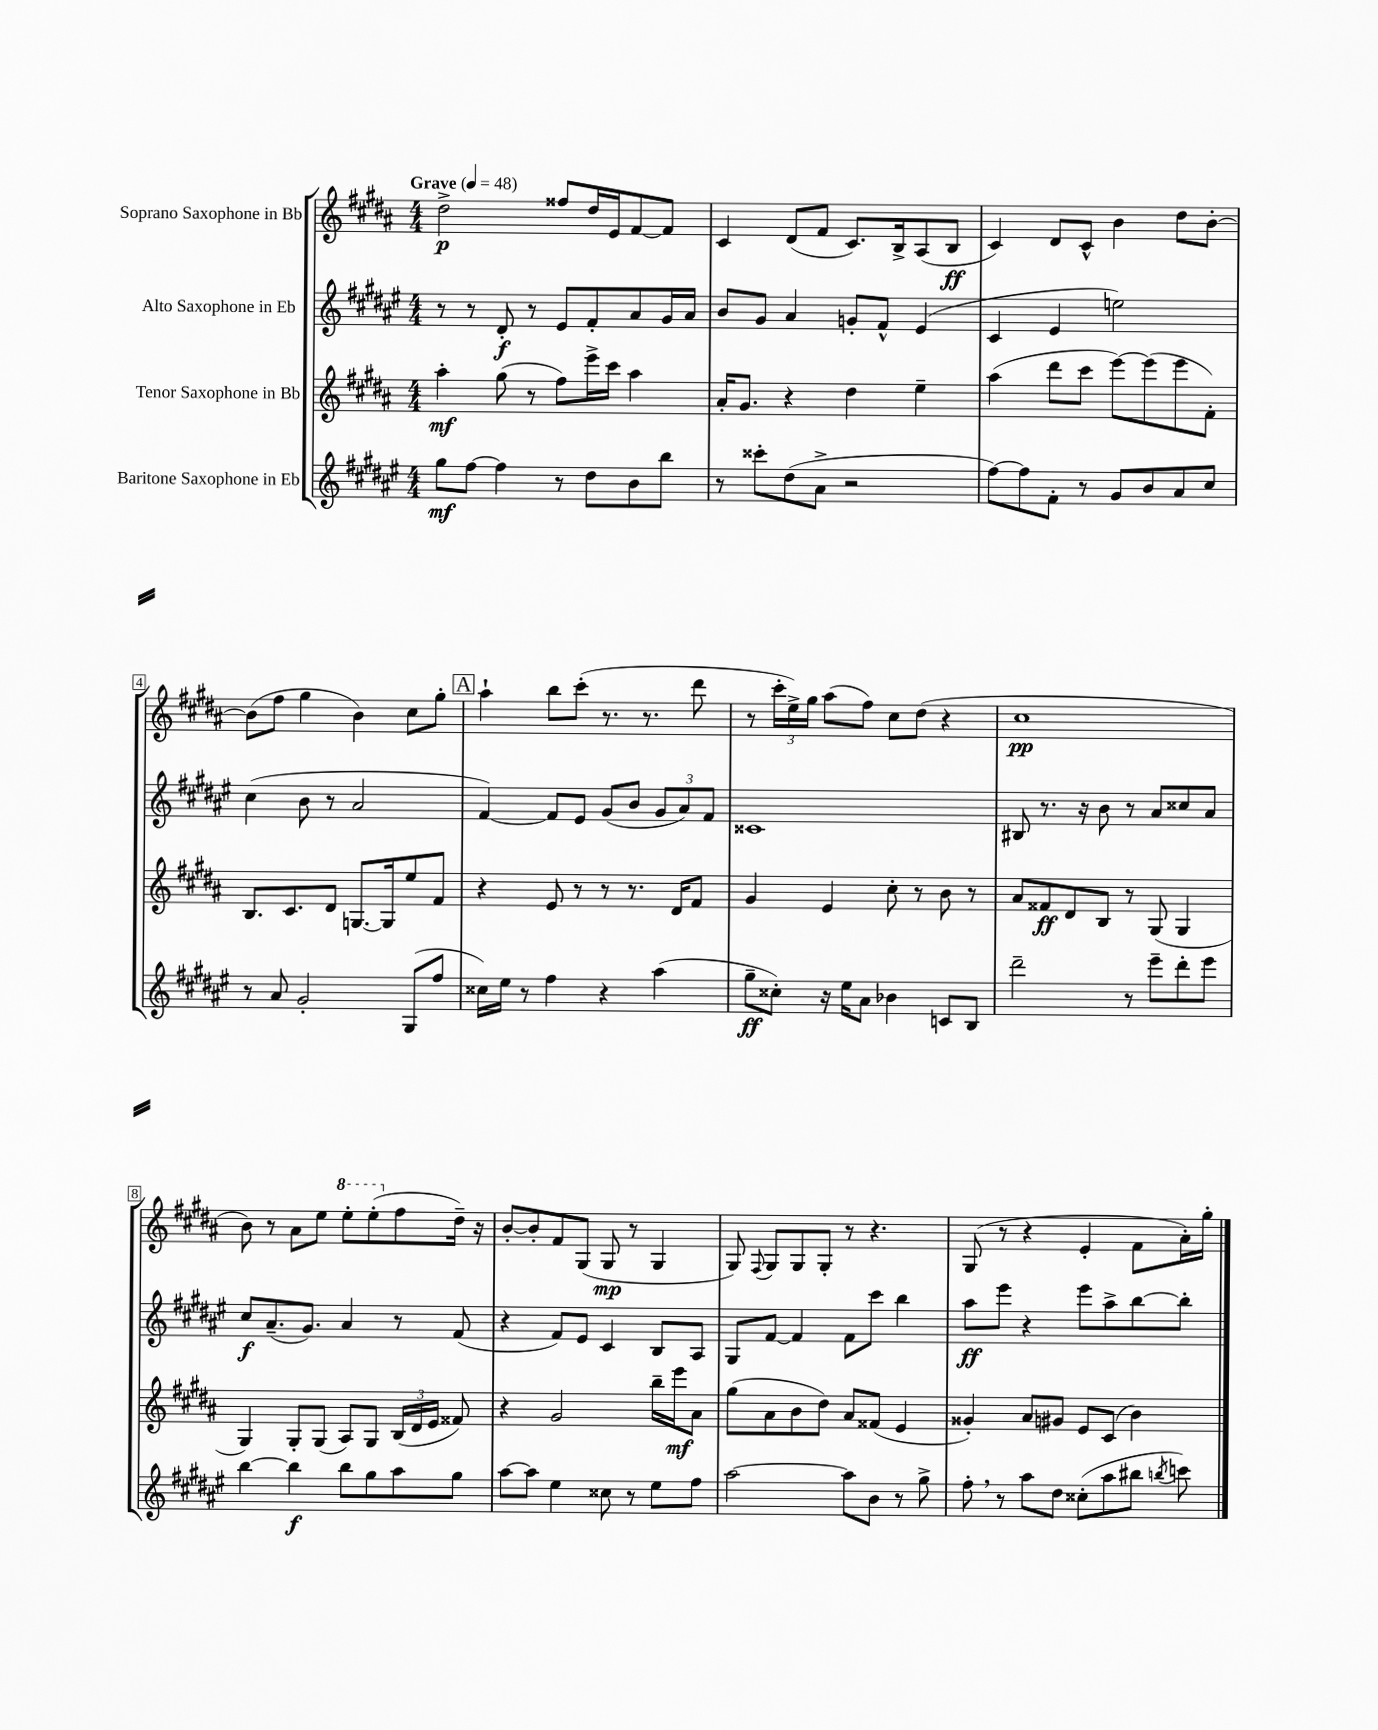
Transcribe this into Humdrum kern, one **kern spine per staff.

**kern	**dynam	**kern	**dynam	**kern	**dynam	**kern	**dynam
*part4	*part4	*part3	*part3	*part2	*part2	*part1	*part1
*staff4	*staff4	*staff3	*staff3	*staff2	*staff2	*staff1	*staff1
*I"Baritone Saxophone in Eb	*	*I"Tenor Saxophone in Bb	*	*I"Alto Saxophone in Eb	*	*I"Soprano Saxophone in Bb	*
*clefG2	*	*clefG2	*	*clefG2	*	*clefG2	*
*k[f#c#g#d#a#e#]	*	*k[f#c#g#d#a#]	*	*k[f#c#g#d#a#e#]	*	*k[f#c#g#d#a#]	*
*M4/4	*	*M4/4	*	*M4/4	*	*M4/4	*
*MM48	*	*MM48	*	*MM48	*	*MM48	*
=1	=1	=1	=1	=1	=1	=1	=1
!	!	!	!	!	!	!LO:TX:a:B:t=Grave	!
8gg#\L	mf	4aa#'\	mf	8r	.	2dd#^\	p
[8ff#\J	.	.	.	8r	.	.	.
4ff#\]	.	(8gg#\	.	8d#'/	f	.	.
.	.	8r	.	8r	.	.	.
8r	.	8ff#\L)	.	8e#/L	.	8ff##X/L	.
8dd#\L	.	16eee^\L	.	8f#'/	.	16dd#/L	.
.	.	16ccc#\JJ	.	.	.	16e/J	.
8b\	.	4aa#\	.	8a#/	.	[8f#/	.
8bb\J	.	.	.	16g#/L	.	8f#/J]	.
.	.	.	.	16a#/JJ	.	.	.
=2	=2	=2	=2	=2	=2	=2	=2
8r	.	16a#'/KL	.	8b/L	.	4c#/	.
.	.	8.g#/J	.	.	.	.	.
8ccc##X'\L	.	.	.	8g#/J	.	.	.
(8dd#\	.	4r	.	4a#/	.	(8d#/L	.
8a#^\J	.	.	.	.	.	8f#/J	.
2r	.	4dd#\	.	8gn'/L	.	8.c#/L)	.
.	.	.	.	8f#^^/J	.	.	.
.	.	.	.	.	.	16B^/k	.
.	.	4ee~\	.	(4e#/	.	(8A#/	.
.	.	.	.	.	.	8B/J	ff
=3	=3	=3	=3	=3	=3	=3	=3
[8ff#\L)	.	(4aa#\	.	4c#/	.	4c#/)	.
8ff#\]	.	.	.	.	.	.	.
8f#'\J	.	8ddd#\L	.	4e#/	.	8d#/L	.
8r	.	8ccc#\J	.	.	.	8c#^^/J	.
8g#/L	.	[8eee\L)	.	2een\)	.	4b\	.
8b/	.	(8eee\]	.	.	.	.	.
8a#/	.	8eee\	.	.	.	8dd#\L	.
8cc#/J	.	8f#'\J)	.	.	.	[8b'\J	.
!!LO:LB:g=z
=4	=4	=4	=4	=4	=4	=4	=4
8r	.	8.B/L	.	(4cc#\	.	(8b\L]	.
8a#/	.	.	.	.	.	8ff#\J	.
.	.	8.c#/	.	.	.	.	.
2g#'/	.	.	.	8b\	.	4gg#\	.
.	.	8d#/J	.	8r	.	.	.
.	.	[8.Gn/L	.	2a#/	.	4b\)	.
.	.	16G/k]	.	.	.	.	.
(8G#/L	.	8ee/	.	.	.	8cc#\L	.
8ff#/J	.	8f#/J	.	.	.	8gg#'\J	.
!!LO:REH:place=s1:t=A
=5	=5	=5	=5	=5	=5	=5	=5
16cc##X\LL)	.	4r	.	[4f#/)	.	4aa#`\	.
16ee#\JJ	.	.	.	.	.	.	.
8r	.	.	.	.	.	.	.
4ff#\	.	8e/	.	8f#/L]	.	8bb\L	.
.	.	8r	.	8e#/J	.	(8ccc#'\J	.
4r	.	8r	.	(8g#/L	.	8.r	.
.	.	8.r	.	8b/J	.	.	.
.	.	.	.	.	.	8.r	.
(4aa#\	.	.	.	12g#/L	.	.	.
.	.	16d#/KL	.	.	.	.	.
.	.	.	.	12a#/)	.	.	.
.	.	8f#/J	.	.	.	8ddd#\	.
.	.	.	.	12f#/J	.	.	.
=6	=6	=6	=6	=6	=6	=6	=6
8gg#~\L	ff	4g#/	.	1c##X	.	8r	.
8cc##X'\J)	.	.	.	.	.	24ccc#'\LL	.
.	.	.	.	.	.	24ee^\)	.
.	.	.	.	.	.	24gg#\JJ	.
16r	.	4e/	.	.	.	(8aa#\L	.
16ee#\KL	.	.	.	.	.	.	.
8a#\J	.	.	.	.	.	8ff#\J)	.
4b-X\	.	8cc#'\	.	.	.	8cc#\L	.
.	.	8r	.	.	.	(8dd#\J	.
8cn/L	.	8b\	.	.	.	4r	.
8B/J	.	8r	.	.	.	.	.
=7	=7	=7	=7	=7	=7	=7	=7
2ddd#~\	.	8a#/L	.	8B#X/	.	1cc#	pp
.	.	8f##X/	ff	8.r	.	.	.
.	.	8d#/	.	.	.	.	.
.	.	.	.	16r	.	.	.
.	.	8B/J	.	8b\	.	.	.
8r	.	8r	.	8r	.	.	.
8eee#~\L	.	(8G#/	.	8a#/L	.	.	.
8ddd#'\	.	4G#/	.	8cc##X/	.	.	.
8eee#\J	.	.	.	8a#/J	.	.	.
!!LO:LB:g=z
=8	=8	=8	=8	=8	=8	=8	=8
[4bb\	.	4G#/)	.	8cc#/L	f	8b\)	.
.	.	.	.	(8.a#~/	.	8r	.
4bb\]	f	8G#'/L	.	.	.	8a#\L	.
.	.	.	.	8.g#/J)	.	.	.
.	.	(8G#/J	.	.	.	8ee\J	.
*	*	*	*	*	*	*8va	*
8bb\L	.	8A#/L)	.	4a#/	.	8eee'\L	.
8gg#\	.	8G#/J	.	.	.	(8eee'\	.
*	*	*	*	*	*	*X8va	*
8aa#\	.	(24B/LL	.	8r	.	8ff#\	.
.	.	24d#/	.	.	.	.	.
.	.	24e/JJ	.	.	.	.	.
8gg#\J	.	8f##X/)	.	(8f#/	.	16dd#~\Jk)	.
.	.	.	.	.	.	16r	.
=9	=9	=9	=9	=9	=9	=9	=9
[8aa#\L	.	4r	.	4r	.	[8b'/L	.
8aa#\J]	.	.	.	.	.	8b'/]	.
4ee#\	.	2g#/	.	8f#/L)	.	8f#/	.
.	.	.	.	8e#/J	.	(8G#/J	.
8cc##X\	.	.	.	4c#/	.	8G#/	mp
8r	.	.	.	.	.	8r	.
8ee#\L	.	16bb~\LL	.	8B/L	.	4G#/	.
.	.	16eee\J	mf	.	.	.	.
8ff#\J	.	8a#\J	.	8A#/J	.	.	.
=10	=10	=10	=10	=10	=10	=10	=10
[2aa#\	.	(8gg#\L	.	8G#/L	.	8G#/)	.
.	.	.	.	.	.	8qqF#/	.
.	.	8a#\	.	[8f#/J	.	8G#/L	.
.	.	8b\	.	4f#/]	.	8G#/	.
.	.	8dd#\J)	.	.	.	8G#'/J	.
8aa#\L]	.	8a#/L	.	8f#\L	.	8r	.
8b\J	.	(8f##X/J	.	8ccc#\J	.	4.r	.
8r	.	4e/	.	4bb\	.	.	.
8gg#^\	.	.	.	.	.	.	.
=11	=11	=11	=11	=11	=11	=11	=11
8ff#',\	.	4g##X'/)	.	8aa#\L	ff	(8G#/	.
8r	.	.	.	8eee#\J	.	8r	.
8aa#\L	.	8a#/L	.	4r	.	4r	.
8dd#\J	.	8g#X/J	.	.	.	.	.
(8cc##X'\L	.	8e/L	.	8eee#\L	.	4e'/	.
8aa#\	.	(8c#/J	.	8aa#^\	.	.	.
8bb#X\J	.	4b\)	.	[8bb\	.	8f#\L	.
8qbbn/	.	.	.	.	.	.	.
8cccn\)	.	.	.	8bb'\J]	.	16a#'\L)	.
.	.	.	.	.	.	16gg#'\JJ	.
==	==	==	==	==	==	==	==
*-	*-	*-	*-	*-	*-	*-	*-
